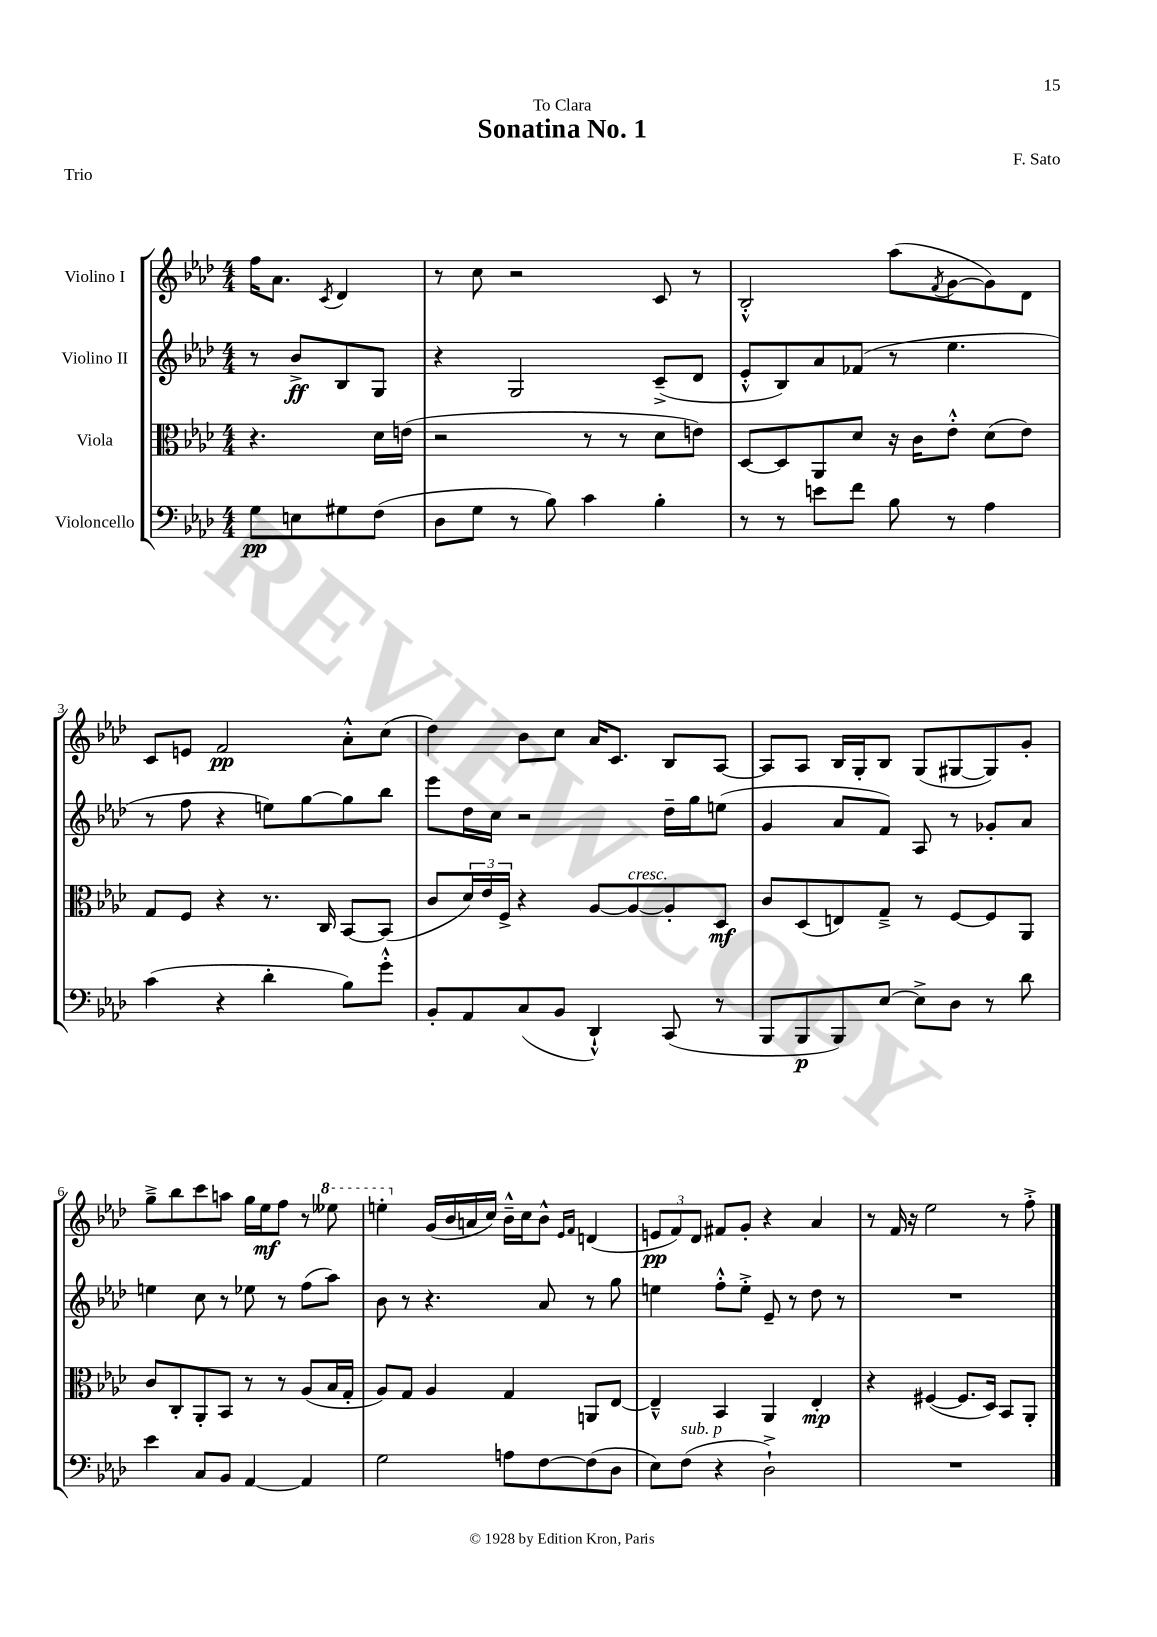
\header { title = "Sonatina No. 1" composer = "F. Sato" dedication = "To Clara" piece = "Trio" }
<<
\new StaffGroup <<
\new Staff = "s0" \with { instrumentName = "Violino I" } {
    \clef treble \key aes \major \numericTimeSignature \time 4/4 \partial 2
    f''16 aes'8. \acciaccatura { c'8 } des'4 |
    r8 c''8 r2 c'8 r8 |
    bes2-.-^ aes''8( \acciaccatura { f'8 } g'8~ g'8) des'8 |
    c'8 e'8 f'2\pp aes'8-.-^ c''8( |
    des''4) bes'8 c''8 aes'16 c'8. bes8 aes8~ |
    aes8 aes8 bes16 g16-. bes8 g8( gis8~ gis8) g'8-. |
    g''8---> bes''8 c'''8 a''8 g''16 ees''16\mf f''8 r8 \ottava #1 eeses'''8 |
    e'''4-. \ottava #0 g'16( bes'16 a'16 c''16) bes'16---^ c''16 bes'8-^ \grace { ees'16 f'16 } d'4( |
    \tuplet 3/2 { e'8\pp f'8) des'8 } fis'8 g'8-. r4 aes'4 |
    r8 f'16 r16 ees''2 r8 f''8-.-> \bar "|." |
}
\new Staff = "s1" \with { instrumentName = "Violino II" } {
    \clef treble \key aes \major \numericTimeSignature \time 4/4 \partial 2
    r8 bes'8->\ff bes8 g8 |
    r4 g2 c'8--->( des'8 |
    ees'8-.-^ bes8) aes'8 fes'8( r8 ees''4. |
    r8 f''8 r4 e''8) g''8~ g''8 bes''8 |
    ees'''8 des''16 c''16 r2 des''16-- g''16 e''8( |
    g'4 aes'8 f'8) aes8 r8 ges'8-. aes'8 |
    e''4 c''8 r8 ees''8 r8 f''8( aes''8) |
    bes'8 r8 r4. aes'8 r8 g''8 |
    e''4 f''8-.-^ e''8-.-> ees'8-- r8 des''8 r8 |
    R1 \bar "|." |
}
\new Staff = "s2" \with { instrumentName = "Viola" } {
    \clef alto \key aes \major \numericTimeSignature \time 4/4 \partial 2
    r4. des'16 e'16( |
    r2 r8 r8 des'8 e'8) |
    des8~ des8 aes,8 des'8 r16 c'16 ees'8-.-^ des'8( ees'8) |
    g8 f8 r4 r8. c16 bes,8~ bes,8( |
    c'8 \tuplet 3/2 { des'16) ees'16 f16-> } r4 aes8~ aes8~^\markup { \italic "cresc." } aes8-. des8\mf |
    c'8 des8( e8) g8---> r8 f8~ f8 aes,8 |
    c'8 c8-. aes,8-. bes,8 r8 r8 aes8( bes16 g16-. |
    aes8) g8 aes4 g4 a,8 ees8~ |
    ees4---^ bes,4 aes,4 ees4-.\mp |
    r4 fis4~( fis8. des16) bes,8 aes,8-. \bar "|." |
}
\new Staff = "s3" \with { instrumentName = "Violoncello" } {
    \clef bass \key aes \major \numericTimeSignature \time 4/4 \partial 2
    g8\pp e8 gis8 f8( |
    des8 g8 r8 bes8) c'4 bes4-. |
    r8 r8 e'8 f'8 bes8 r8 aes4 |
    c'4( r4 des'4-. bes8) g'8-.-^ |
    bes,8-. aes,8 c8( bes,8 des,4-!-^) c,8( r8 |
    bes,,8 bes,,8\p bes,,8) ees8~ ees8-> des8 r8 des'8 |
    ees'4 c8 bes,8 aes,4~ aes,4 |
    g2 a8 f8~ f8( des8 |
    ees8) f8^\markup { \italic "sub. p" }( r4 des2-!->) |
    R1 \bar "|." |
}
>>
>>
